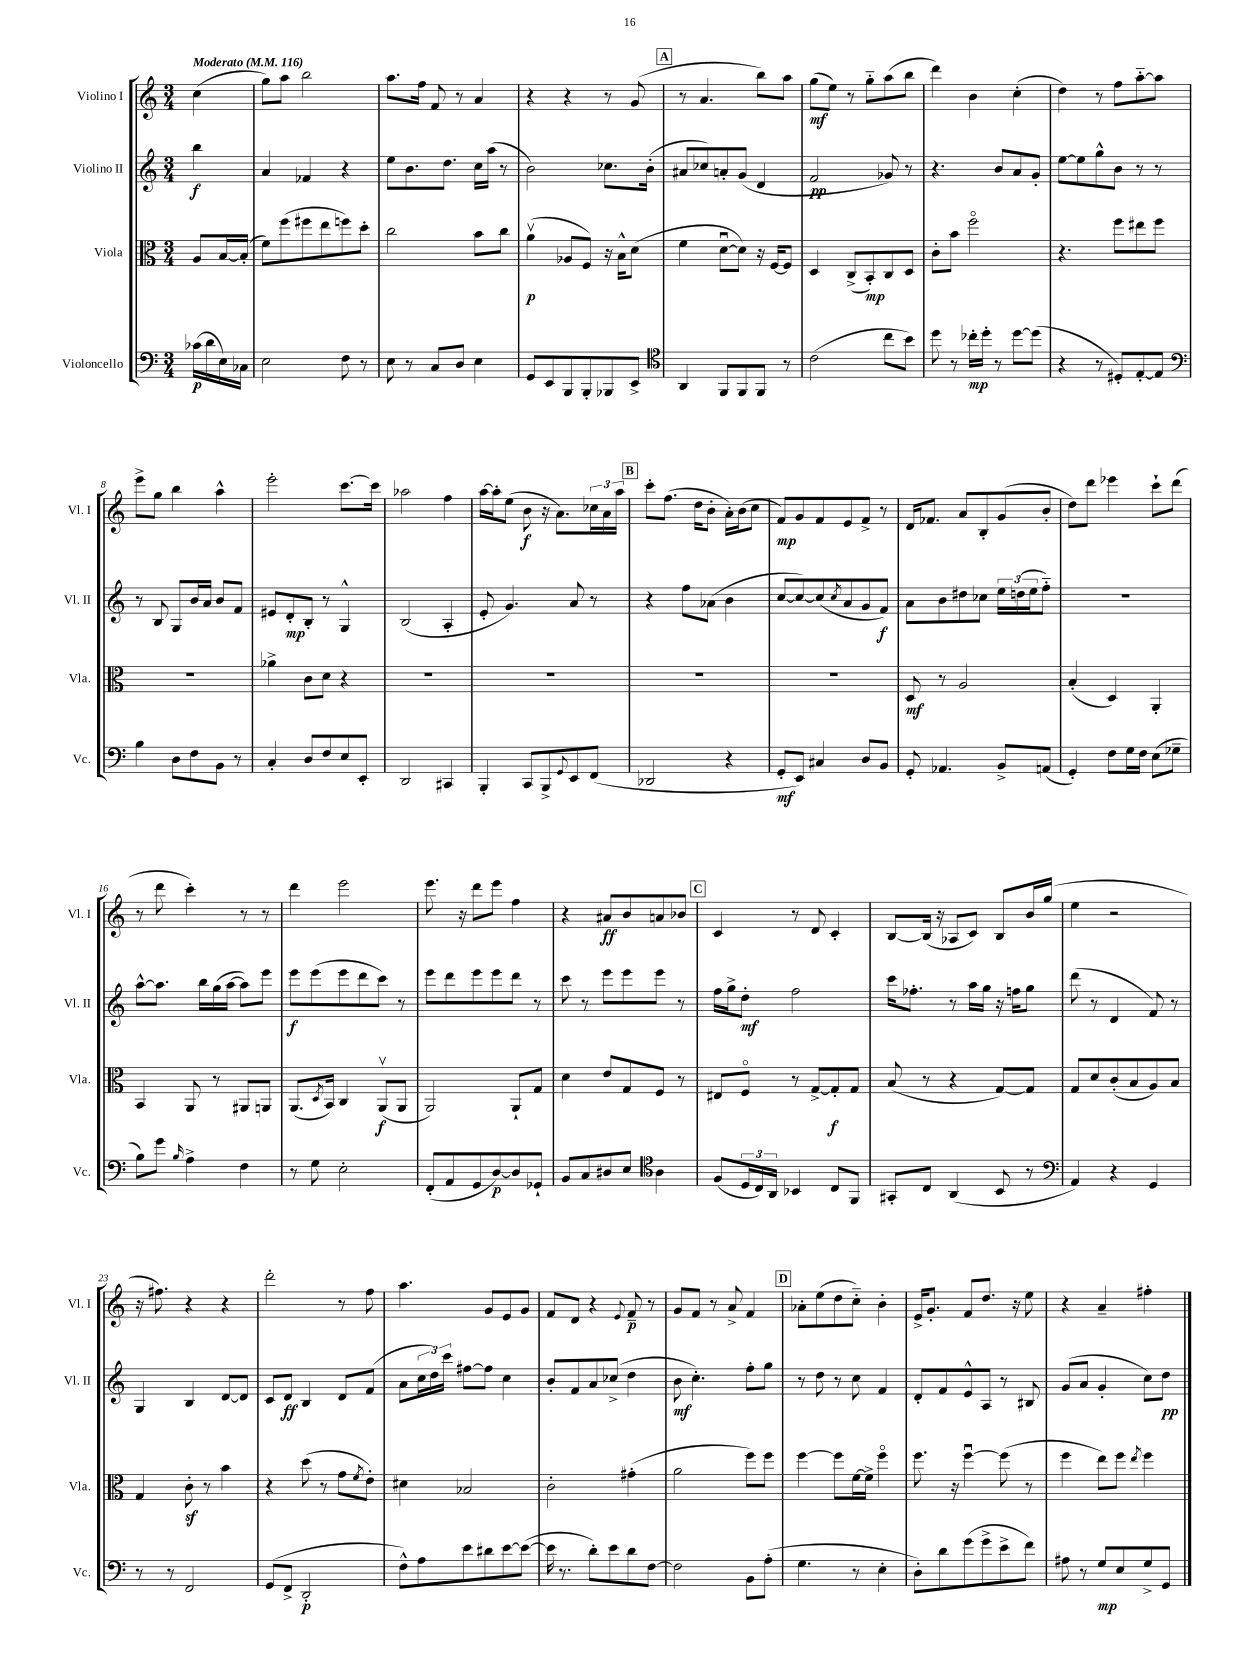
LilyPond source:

<<
\new StaffGroup <<
\new Staff = "s0" \with { instrumentName = "Violino I" shortInstrumentName = "Vl. I" } {
    \clef treble \key c \major \numericTimeSignature \time 3/4 \partial 4 \tempo "Moderato" 4 = 116
    c''4( |
    g''8) a''8 b''2 |
    a''8. f''16 f'8 r8 a'4 |
    r4 r4 r8 g'8( |
    \mark \markup { \box "A" } r8 a'4. b''8) a''8 |
    g''8\mf( e''8) r8 g''8-_ a''8( b''8 |
    d'''4) b'4 c''4-.( |
    d''4) r8 f''8 a''8~-_ a''8 |
    e'''8-> g''8 b''4 a''4-^ |
    e'''2-. c'''8.~ c'''16 |
    aes''2 f''4 |
    a''16~ a''16-. e''8( b'8\f r16 a'8.) \tuplet 3/2 { ces''16 a'16 a''16 } |
    \mark \markup { \box "B" } c'''8-. f''8.( d''16 b'8-. a'16-.) b'16( c''8 |
    f'8\mp) g'8 f'8 e'8 f'8-> r8 |
    d'16 fes'8. a'8 b8-. g'8( b'8-. |
    d''8) d'''8 ees'''4 c'''8-! d'''8( |
    r8 d'''8 c'''4-.) r8 r8 |
    d'''4 e'''2 |
    e'''8. r16 d'''8 e'''8 f''4 |
    r4 ais'8\ff b'8 a'8 bes'8 |
    \mark \markup { \box "C" } c'4 r8 d'8 c'4-. |
    b8~ b16( r16 aes8 c'8) b8 b'16 g''16( |
    e''4 r2 |
    r16 fis''8.) r4 r4 |
    d'''2-. r8 f''8 |
    a''4. g'8 e'8 g'8 |
    f'8 d'8 r4 \appoggiatura { e'8 } f'8--\p r8 |
    g'8 f'8 r8 a'8-> f'4 |
    \mark \markup { \box "D" } aes'8-. e''8( d''8 c''8-_) b'4-. |
    e'16-> g'8.-. f'8 d''8. r16 e''8 |
    r4 a'4-- fis''4-. \bar "|." |
}
\new Staff = "s1" \with { instrumentName = "Violino II" shortInstrumentName = "Vl. II" } {
    \clef treble \key c \major \numericTimeSignature \time 3/4 \partial 4
    b''4\f |
    a'4 fes'4 r4 |
    e''8 b'8. d''8. c''16 a''16( r8 |
    b'2) ces''8. b'16-.( |
    \mark \markup { \box "A" } ais'8 ces''8) a'8-. g'8( d'4 |
    f'2\pp ges'8) r8 |
    r4. b'8 a'8 g'8-. |
    e''8~ e''8 g''8-^ b'8 r8 r8 |
    r8 b8 g8 b'16 a'16 b'8 f'8 |
    eis'8 d'8-.\mp b8-. r8 g4-^ |
    b2( a4-. |
    e'8-. g'4.) a'8 r8 |
    \mark \markup { \box "B" } r4 f''8 aes'8( b'4 |
    c''8~ c''8~) c''8( \acciaccatura { c''8 } a'8 g'8 f'8\f) |
    a'8 b'8 dis''8 ces''8 \tuplet 3/2 { e''16 d''16( e''16 } f''8-_) |
    R2. |
    a''8~-^ a''8. b''16 g''16( a''16~ a''8) e'''8 |
    e'''8\f e'''8( e'''8 d'''8 c'''8) r8 |
    e'''8 d'''8 e'''8 e'''8 d'''8 r8 |
    c'''8 r8 e'''8 e'''8 e'''8 r8 |
    \mark \markup { \box "C" } f''16 g''16-> d''8-.\mf f''2 |
    c'''16 fes''8.-. r8 a''16 g''16 r16 f''16 g''8 |
    d'''8( r8 d'4 f'8) r8 |
    g4 b4 d'8~ d'8 |
    c'8 d'8\ff b4 d'8 f'8( |
    a'8 \tuplet 3/2 { c''16 d''16) c'''16 } fis''8~ fis''8 c''4 |
    b'8-. f'8 a'8 ces''8->( d''4 |
    b'8\mf c''4.-.) f''8-. g''8 |
    \mark \markup { \box "D" } r8 d''8 r8 c''8 f'4 |
    d'8-. f'8 e'8-^ a8 r8 bis8 |
    g'8( a'8 g'4-. c''8) d''8\pp \bar "|." |
}
\new Staff = "s2" \with { instrumentName = "Viola" shortInstrumentName = "Vla." } {
    \clef alto \key c \major \numericTimeSignature \time 3/4 \partial 4
    a8 b16~ b16-.( |
    f'8) f''8( fis''8 e''8 f''8) d''8-. |
    c''2 b'8 c''8 |
    a'4\upbow\p( aes8 f8) r16 b16-^ d'8( |
    \mark \markup { \box "A" } f'4 d'8~\downbow d'8) r16 f16~ f8 |
    d4 c8->( b,8-.\mp) c8 d8 |
    c'8-. b'8 f''2\flageolet |
    r4. f''8 eis''8 f''8 |
    R2. |
    aes'4-> c'8 d'8 r4 |
    R2. |
    R2. |
    \mark \markup { \box "B" } R2. |
    R2. |
    d8\mf r8 a2 |
    b4-.( d4) a,4-. |
    b,4 a,8 r8 ais,8 a,8 |
    a,8.( \acciaccatura { d8 } b,16) c4 a,8\upbow\f( a,8 |
    a,2) a,8-! g8 |
    d'4 e'8 g8 f8 r8 |
    \mark \markup { \box "C" } eis8 f8\flageolet r8 g8~-> g8-.\f g8 |
    b8( r8 r4 g8~) g8 |
    g8 d'8 c'8-.( b8 a8) b8 |
    g4 c'8-.\sf r8 b'4 |
    r4 d''8( r8 g'8 \acciaccatura { f'8 } e'8-.) |
    dis'4 bes2 |
    c'2-. gis'4-.( |
    a'2 f''8) f''8 |
    \mark \markup { \box "D" } f''4~ f''8 f'16~ f'16-> f''4\flageolet |
    f''8. r16 f''4~\downbow f''8( r8 |
    f''4 e''8) f''8 \acciaccatura { e''8 } f''4 \bar "|." |
}
\new Staff = "s3" \with { instrumentName = "Violoncello" shortInstrumentName = "Vc." } {
    \clef bass \key c \major \numericTimeSignature \time 3/4 \partial 4
    ces'16\p( d'16 e16) ces16 |
    e2 f8 r8 |
    e8 r8 c8 d8 e4 |
    g,8 e,8 b,,8 b,,8-. bes,,8 e,8-> |
    \mark \markup { \box "A" } \clef tenor a,4 f,8 f,8 f,8 r8 |
    c'2( c''8 b'8) |
    d''8 r8 ces''16-.\mp d''16-. r8 d''8~ d''8( |
    r4 r8 dis8-.) e8~-. e8 |
    \clef bass b4 d8 f8 b,8 r8 |
    c4-. d8 f8 e8 e,8-. |
    d,2 cis,4 |
    b,,4-. c,8 b,,8-> \appoggiatura { g,8 } e,8 f,8( |
    \mark \markup { \box "B" } des,2 r4 |
    g,8-.\mf e,8) cis4 d8 b,8 |
    g,8-. aes,4. b,8-> a,8( |
    g,4-.) f8 g16 f16 e8( ges8-- |
    b8) g'8 \grace { b16 } a4-> f4 |
    r8 g8 e2-. |
    f,8-.( a,8 g,8 d8~\p) d8 ges,8-! |
    b,8 c8 dis8 e8 \clef tenor a4 |
    \mark \markup { \box "C" } f8( \tuplet 3/2 { d16 c16) a,16 } bes,4 c8 f,8 |
    gis,8-. c8 a,4( b,8 r8 |
    \clef bass a,4) r4 g,4 |
    r8 r8 f,2 |
    g,8( f,8-> d,2-.\p |
    f8-^) a8 e'8 dis'8 e'8~ e'8~( |
    e'16 r8. d'8-.) e'8 d'8 f8~ |
    f2 b,8 a8-.( |
    \mark \markup { \box "D" } g4. r8 e4-. |
    d8-.) d'8 g'8( g'8-> e'8-> f'8) |
    ais8 r8 g8\mp e8 g8-> g,8 \bar "|." |
}
>>
>>
